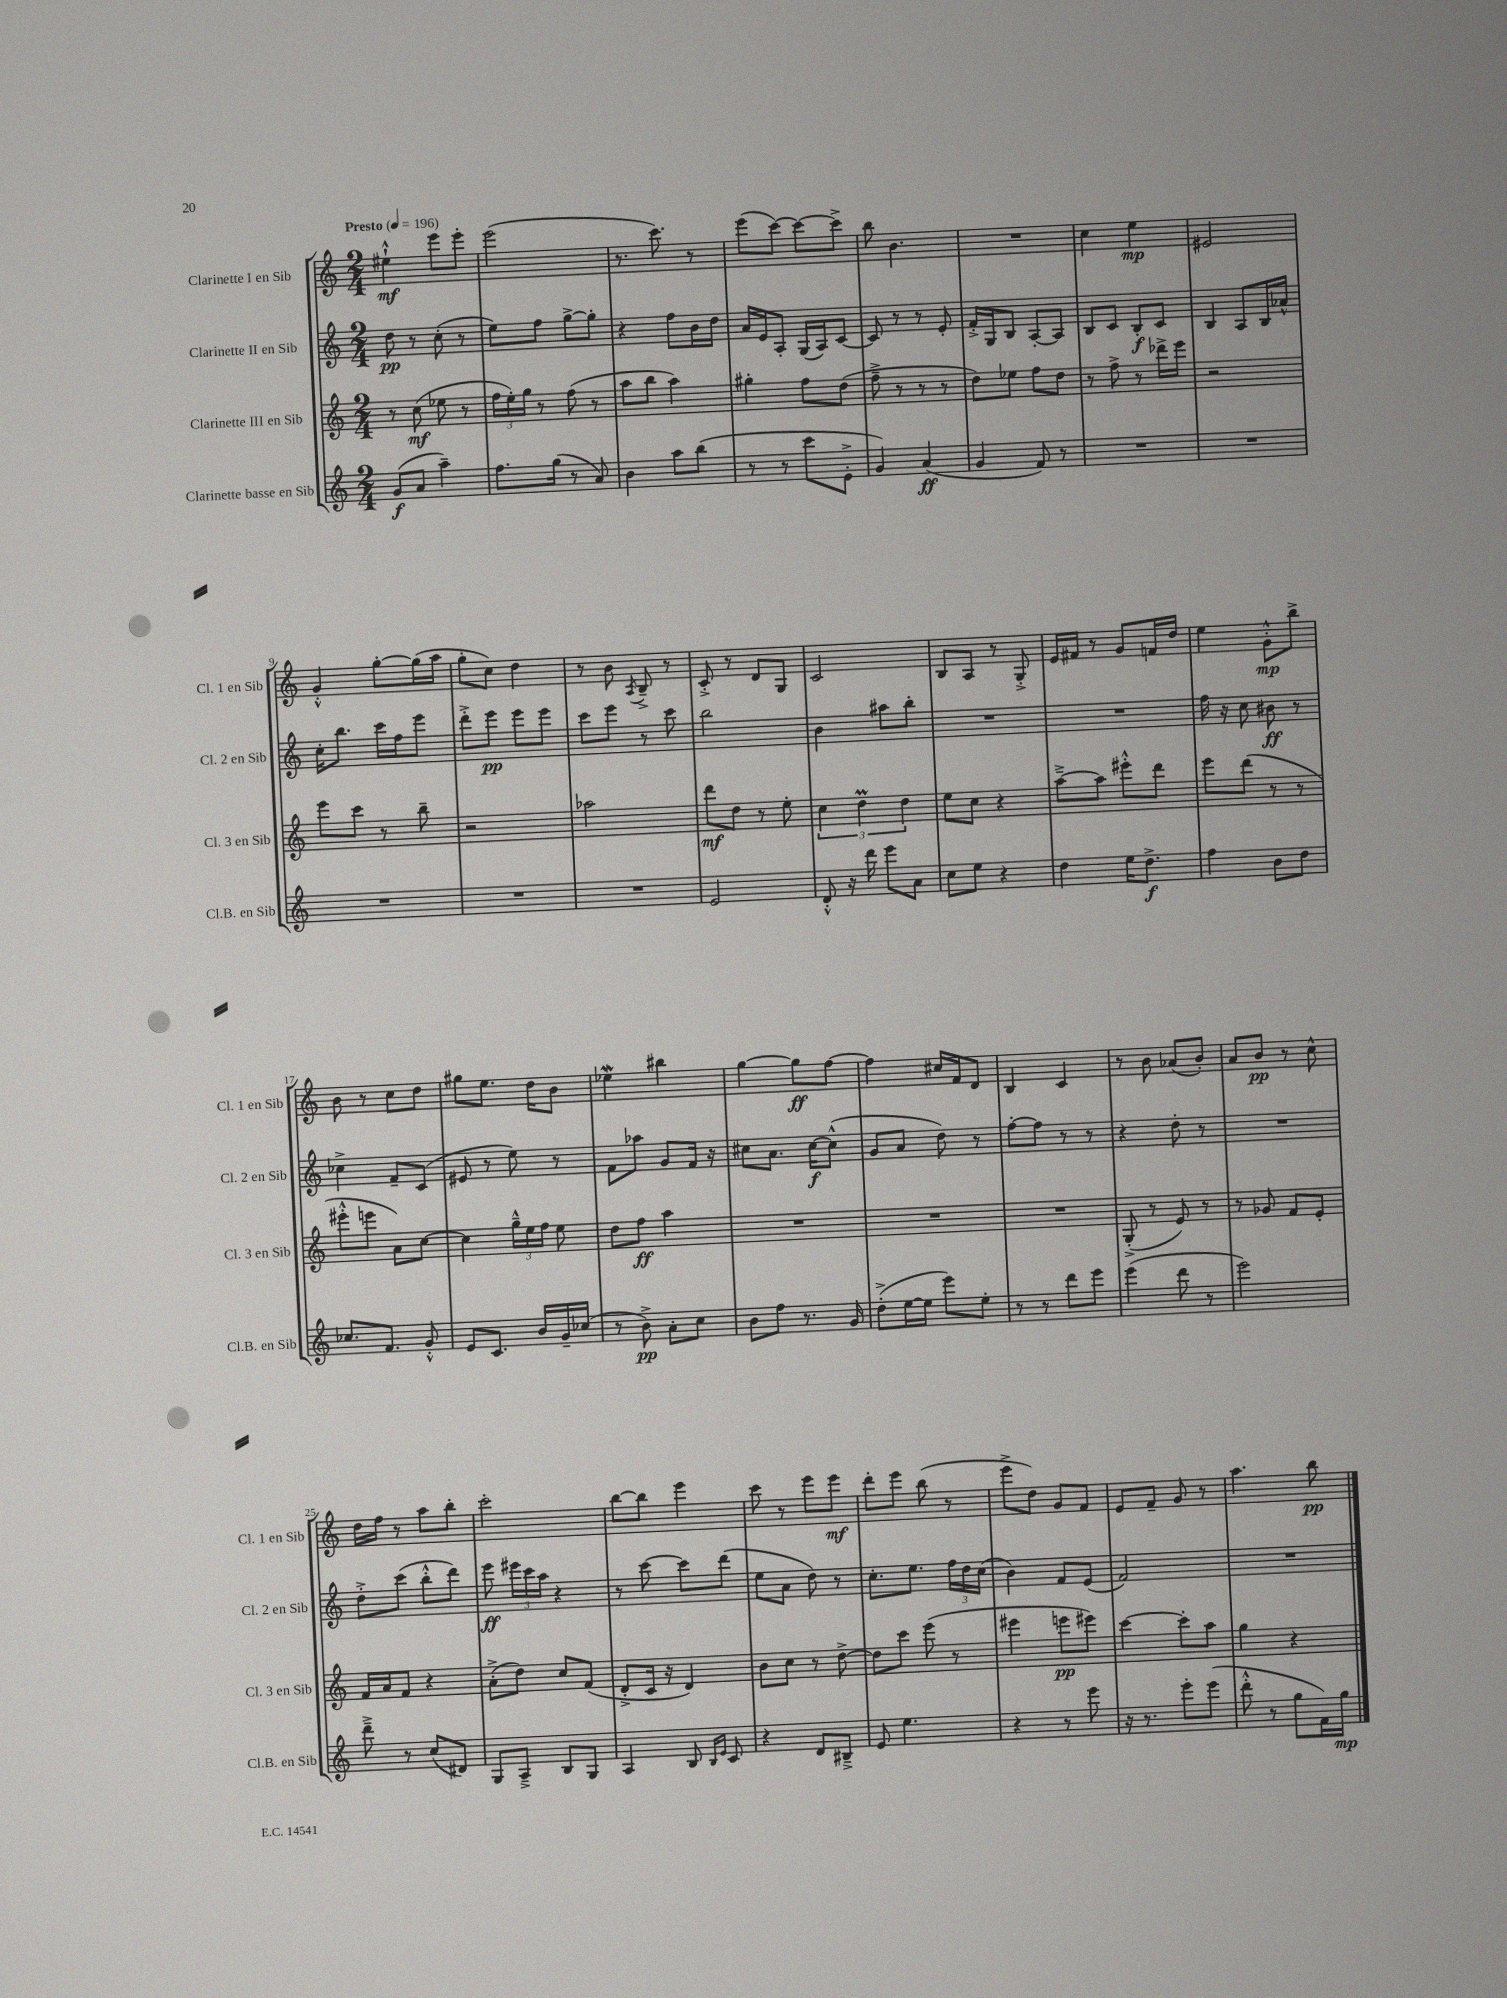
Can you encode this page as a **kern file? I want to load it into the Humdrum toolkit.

**kern	**dynam	**kern	**dynam	**kern	**dynam	**kern	**dynam
*part4	*part4	*part3	*part3	*part2	*part2	*part1	*part1
*staff4	*staff4	*staff3	*staff3	*staff2	*staff2	*staff1	*staff1
*I"Clarinette basse en Sib	*	*I"Clarinette III en Sib	*	*I"Clarinette II en Sib	*	*I"Clarinette I en Sib	*
*I'Cl.B. en Sib	*	*I'Cl. 3 en Sib	*	*I'Cl. 2 en Sib	*	*I'Cl. 1 en Sib	*
*clefG2	*	*clefG2	*	*clefG2	*	*clefG2	*
*k[]	*	*k[]	*	*k[]	*	*k[]	*
*M2/4	*	*M2/4	*	*M2/4	*	*M2/4	*
*MM196	*	*MM196	*	*MM196	*	*MM196	*
=1	=1	=1	=1	=1	=1	=1	=1
!	!	!	!	!	!	!LO:TX:a:B:t=Presto	!
(8g/L	f	8r	.	8dd\	pp	4ee#X`^^\	mf
8a/J	.	(8cc\	mf	8r	.	.	.
4aa~\)	.	8ee-X\	.	(8cc'\	.	8eee\L	.
.	.	8r	.	8r	.	8eee'\J	.
=2	=2	=2	=2	=2	=2	=2	=2
8.ff\L	.	24ff\LL	.	8ee\L)	.	(2eee\	.
.	.	24ee'\)	.	.	.	.	.
.	.	24gg\JJ	.	.	.	.	.
.	.	8r	.	8ff\J	.	.	.
(16gg\Jk	.	.	.	.	.	.	.
8r	.	(8ff\	.	[8gg^\L	.	.	.
8a/)	.	8r	.	8gg'\J]	.	.	.
=3	=3	=3	=3	=3	=3	=3	=3
4b\	.	8aa\L	.	4r	.	8.r	.
.	.	8bb\J	.	.	.	.	.
.	.	.	.	.	.	8.ccc\)	.
8aa\L	.	4aa\)	.	8ff\L	.	.	.
(8bb\J	.	.	.	16b\L	.	8r	.
.	.	.	.	16dd\JJ	.	.	.
=4	=4	=4	=4	=4	=4	=4	=4
8r	.	4gg#X'\	.	16a/LL	.	(8eee\L	.
.	.	.	.	16e/J	.	.	.
8r	.	.	.	8A'/J	.	[8ccc\J)	.
8ccc\L	.	8ff\L	.	(16G/LL	.	8ccc\L_	.
.	.	.	.	16A/J)	.	.	.
8e'^\J	.	(8dd\J	.	[8c/J	.	8ccc^\J]	.
=5	=5	=5	=5	=5	=5	=5	=5
4g/)	.	8ff~^\	.	8c/]	.	8bb\	.
.	.	8r	.	8r	.	4.b\	.
(4a/	ff	8r	.	8r	.	.	.
.	.	8r	.	8e'/	.	.	.
=6	=6	=6	=6	=6	=6	=6	=6
4g/	.	8dd\L)	.	16f'^/LL	.	2r	.
.	.	.	.	16G/J	.	.	.
.	.	8ee-X\J	.	8B/J	.	.	.
8f/)	.	8ff\L	.	[8A'/L	.	.	.
8r	.	8dd\J	.	8A/J]	.	.	.
=7	=7	=7	=7	=7	=7	=7	=7
2r	.	8r	.	8B/L	.	4cc\	.
.	.	8ff^\	.	8c/J	.	.	.
.	.	8r	.	8B'/L	f	4ee\	mp
.	.	16ddd-X^\LL	.	8c/J	.	.	.
.	.	16eee\JJ	.	.	.	.	.
=8	=8	=8	=8	=8	=8	=8	=8
2r	.	2r	.	4B/	.	2e#X/	.
.	.	.	.	8A/L	.	.	.
.	.	.	.	16B/L	.	.	.
.	.	.	.	16a-X^^/JJ	.	.	.
!!LO:LB:g=z
=9	=9	=9	=9	=9	=9	=9	=9
2r	.	8eee\L	.	16cc'\KL	.	4g'^^/	.
.	.	.	.	8.bb\J	.	.	.
.	.	8ccc\J	.	.	.	.	.
.	.	8r	.	16ccc\LL	.	[8gg'\L	.
.	.	.	.	16ff\J	.	.	.
.	.	8bb~\	.	8eee\J	.	(16gg\L]	.
.	.	.	.	.	.	16aa\JJ	.
=10	=10	=10	=10	=10	=10	=10	=10
2r	.	2r	.	8ddd'^\L	.	8gg'\L	.
.	.	.	.	8eee\J	pp	8cc\J)	.
.	.	.	.	8eee\L	.	4dd\	.
.	.	.	.	8eee\J	.	.	.
=11	=11	=11	=11	=11	=11	=11	=11
2r	.	2aa-X\	.	8ccc\L	.	8r	.
.	.	.	.	8eee\J	.	8b\	.
.	.	.	.	.	.	8qA/	.
.	.	.	.	8r	.	8B~^/	.
.	.	.	.	8ccc\	.	8r	.
=12	=12	=12	=12	=12	=12	=12	=12
2e/	.	8ddd\L	mf	2bb\	.	8c'^/	.
.	.	8dd\J	.	.	.	8r	.
.	.	8r	.	.	.	8d/L	.
.	.	8ee'\	.	.	.	8G/J	.
=13	=13	=13	=13	=13	=13	=13	=13
8d'^^/	.	6cc\	.	4b\	.	2c/	.
16r	.	.	.	.	.	.	.
.	.	6ddM\	.	.	.	.	.
16ddd\	.	.	.	.	.	.	.
8eee\L	.	.	.	8aa#X\L	.	.	.
.	.	6dd\	.	.	.	.	.
8a\J	.	.	.	8bb'\J	.	.	.
=14	=14	=14	=14	=14	=14	=14	=14
8cc\L	.	8ee\L	.	2r	.	8B/L	.
8ee\J	.	8cc\J	.	.	.	8A/J	.
4r	.	4r	.	.	.	8r	.
.	.	.	.	.	.	8G'^/	.
=15	=15	=15	=15	=15	=15	=15	=15
4dd\	.	[8aa~^\L	.	2r	.	16e/LL	.
.	.	.	.	.	.	16f#X/JJ	.
.	.	8aa\J]	.	.	.	8r	.
16ee\KL	.	8eee#X'^^\L	.	.	.	8g/L	.
8.dd^\J	f	.	.	.	.	.	.
.	.	8ddd\J	.	.	.	16fn/L	.
.	.	.	.	.	.	16dd/JJ	.
=16	=16	=16	=16	=16	=16	=16	=16
4ff\	.	8eee\L	.	16ff\	.	4ee\	.
.	.	.	.	16r	.	.	.
.	.	(8ddd\J	.	8cc\	.	.	.
8b\L	.	8r	.	8b#X\	ff	8g'^^\L	mp
8dd\J	.	8r	.	8r	.	8bb^\J	.
!!LO:LB:g=z
=17	=17	=17	=17	=17	=17	=17	=17
8.cc-X/L	.	8eee#X'^^\L	.	4cc-X^\	.	8b\	.
.	.	8eeen\J	.	.	.	8r	.
8.f/J	.	.	.	.	.	.	.
.	.	8a\L)	.	8f~/L	.	8cc\L	.
8g'^^/	.	[8cc\J	.	(8c/J	.	8dd\J	.
=18	=18	=18	=18	=18	=18	=18	=18
8e/L	.	4cc\]	.	8e#X/	.	8gg#X\L	.
8.c/J	.	.	.	8r	.	8.ee\J	.
.	.	24gg~^^\LL	.	8ee\)	.	.	.
.	.	24ee\	.	.	.	.	.
16b/LL	.	.	.	.	.	16dd\KL	.
.	.	24ff\JJ	.	.	.	.	.
16g~/	.	8ee\	.	8r	.	8b\J	.
(16cc-X/JJ	.	.	.	.	.	.	.
=19	=19	=19	=19	=19	=19	=19	=19
8r	.	8dd\L	.	8f\L	.	4ee-Xw\	.
8b^\)	pp	8ff\J	ff	8aa-X\J	.	.	.
8a'\L	.	4aa\	.	8g/L	.	4bb#X\	.
8cc\J	.	.	.	16f/Jk	.	.	.
.	.	.	.	16r	.	.	.
=20	=20	=20	=20	=20	=20	=20	=20
8b\L	.	2r	.	8cc#X\L	.	[4gg\	.
8ff\J	.	.	.	8.a\J	.	.	.
8.r	.	.	.	.	.	8gg\L]	ff
.	.	.	.	[16cc#\KL	f	.	.
.	.	.	.	(8cc#^^\J]	.	[8ff\J	.
16g/	.	.	.	.	.	.	.
=21	=21	=21	=21	=21	=21	=21	=21
(8dd'^\L	.	2r	.	8g/L	.	4ff\]	.
[16ee\L	.	.	.	8a/J	.	.	.
16ee\JJ]	.	.	.	.	.	.	.
8eee\L)	.	.	.	8dd\)	.	16cc#X/LL	.
.	.	.	.	.	.	16f/J	.
8ee'\J	.	.	.	8r	.	8d/J	.
=22	=22	=22	=22	=22	=22	=22	=22
8r	.	2r	.	[8ff'\L	.	4B/	.
8r	.	.	.	8ff\J]	.	.	.
8ddd\L	.	.	.	8r	.	4c/	.
8eee\J	.	.	.	8r	.	.	.
=23	=23	=23	=23	=23	=23	=23	=23
(4eee\	.	(8G'^/	.	4r	.	8r	.
.	.	8r	.	.	.	8b\	.
8ddd\	.	8e/)	.	8dd'\	.	(8a-X/L	.
8r	.	8r	.	8r	.	8b'/J)	.
=24	=24	=24	=24	=24	=24	=24	=24
2eee\)	.	8r	.	2r	.	8a/L	.
.	.	8g-X/	.	.	.	8b/J	pp
.	.	8f/L	.	.	.	8r	.
.	.	8e'/J	.	.	.	8cc^^\	.
!!LO:LB:g=z
=25	=25	=25	=25	=25	=25	=25	=25
8ddd~^\	.	16f/LL	.	8dd'^\L	.	16dd\LL	.
.	.	16a/J	.	.	.	16ff\JJ	.
8r	.	8f/J	.	(8ccc\J	.	8r	.
(8cc/L	.	4r	.	8bb'^^\L	.	8aa\L	.
8d#X/J)	.	.	.	8ddd\J)	.	8bb'\J	.
=26	=26	=26	=26	=26	=26	=26	=26
8G/L	.	(8a'^\L	.	8eee\	ff	2ccc'\	.
8A~^/J	.	8dd\J)	.	24eee#X\LL	.	.	.
.	.	.	.	24ccc\	.	.	.
.	.	.	.	24aa\JJ	.	.	.
8B/L	.	8cc/L	.	4r	.	.	.
8G/J	.	(8f/J	.	.	.	.	.
=27	=27	=27	=27	=27	=27	=27	=27
4A/	.	8d'^/L	.	8r	.	[8bb\L	.
.	.	16c/Jk	.	[8ccc\	.	8bb\J]	.
.	.	16r	.	.	.	.	.
8B/	.	4d/)	.	8ccc\L]	.	4eee\	.
16qqB/LL	.	.	.	.	.	.	.
16qqe/JJ	.	.	.	.	.	.	.
8c/	.	.	.	(8ddd\J	.	.	.
=28	=28	=28	=28	=28	=28	=28	=28
4r	.	8b\L	.	8ee\L	.	8ccc\	.
.	.	8cc\J	.	8a\J	.	8r	.
8d/L	.	8r	.	8dd\)	.	8eee\L	.
8B#X~^/J	.	[8dd^\	.	8r	.	8eee\J	mf
=29	=29	=29	=29	=29	=29	=29	=29
8e/	.	8dd\L]	.	8.cc'\L	.	8ddd'\L	.
4.ee\	.	8ccc\J	.	.	.	8eee\J	.
.	.	.	.	8.ee\J	.	.	.
.	.	(8eee\	.	.	.	(8bb\	.
.	.	8r	.	24ff\LL	.	8r	.
.	.	.	.	24dd\	.	.	.
.	.	.	.	(24cc\JJ	.	.	.
=30	=30	=30	=30	=30	=30	=30	=30
4r	.	4eee#X\	.	4b\)	.	8eee^\L	.
.	.	.	.	.	.	8dd\J)	.
8r	.	8eeen\L	pp	8f/L	.	8g/L	.
8eee\	.	8eee#X\J)	.	(8e/J	.	8f/J	.
=31	=31	=31	=31	=31	=31	=31	=31
16r	.	[4ccc\	.	2f/)	.	8e/L	.
8.r	.	.	.	.	.	.	.
.	.	.	.	.	.	8f~/J	.
8eee'\L	.	8ccc'\L]	.	.	.	8g/	.
(8eee\J	.	8aa\J	.	.	.	8r	.
=32	=32	=32	=32	=32	=32	=32	=32
8ddd'^^\	.	4gg\	.	2r	.	4.aa\	.
8r	.	.	.	.	.	.	.
8gg\L	.	4r	.	.	.	.	.
16f\L)	.	.	.	.	.	8bb\	pp
16gg\JJ	mp	.	.	.	.	.	.
==	==	==	==	==	==	==	==
*-	*-	*-	*-	*-	*-	*-	*-
